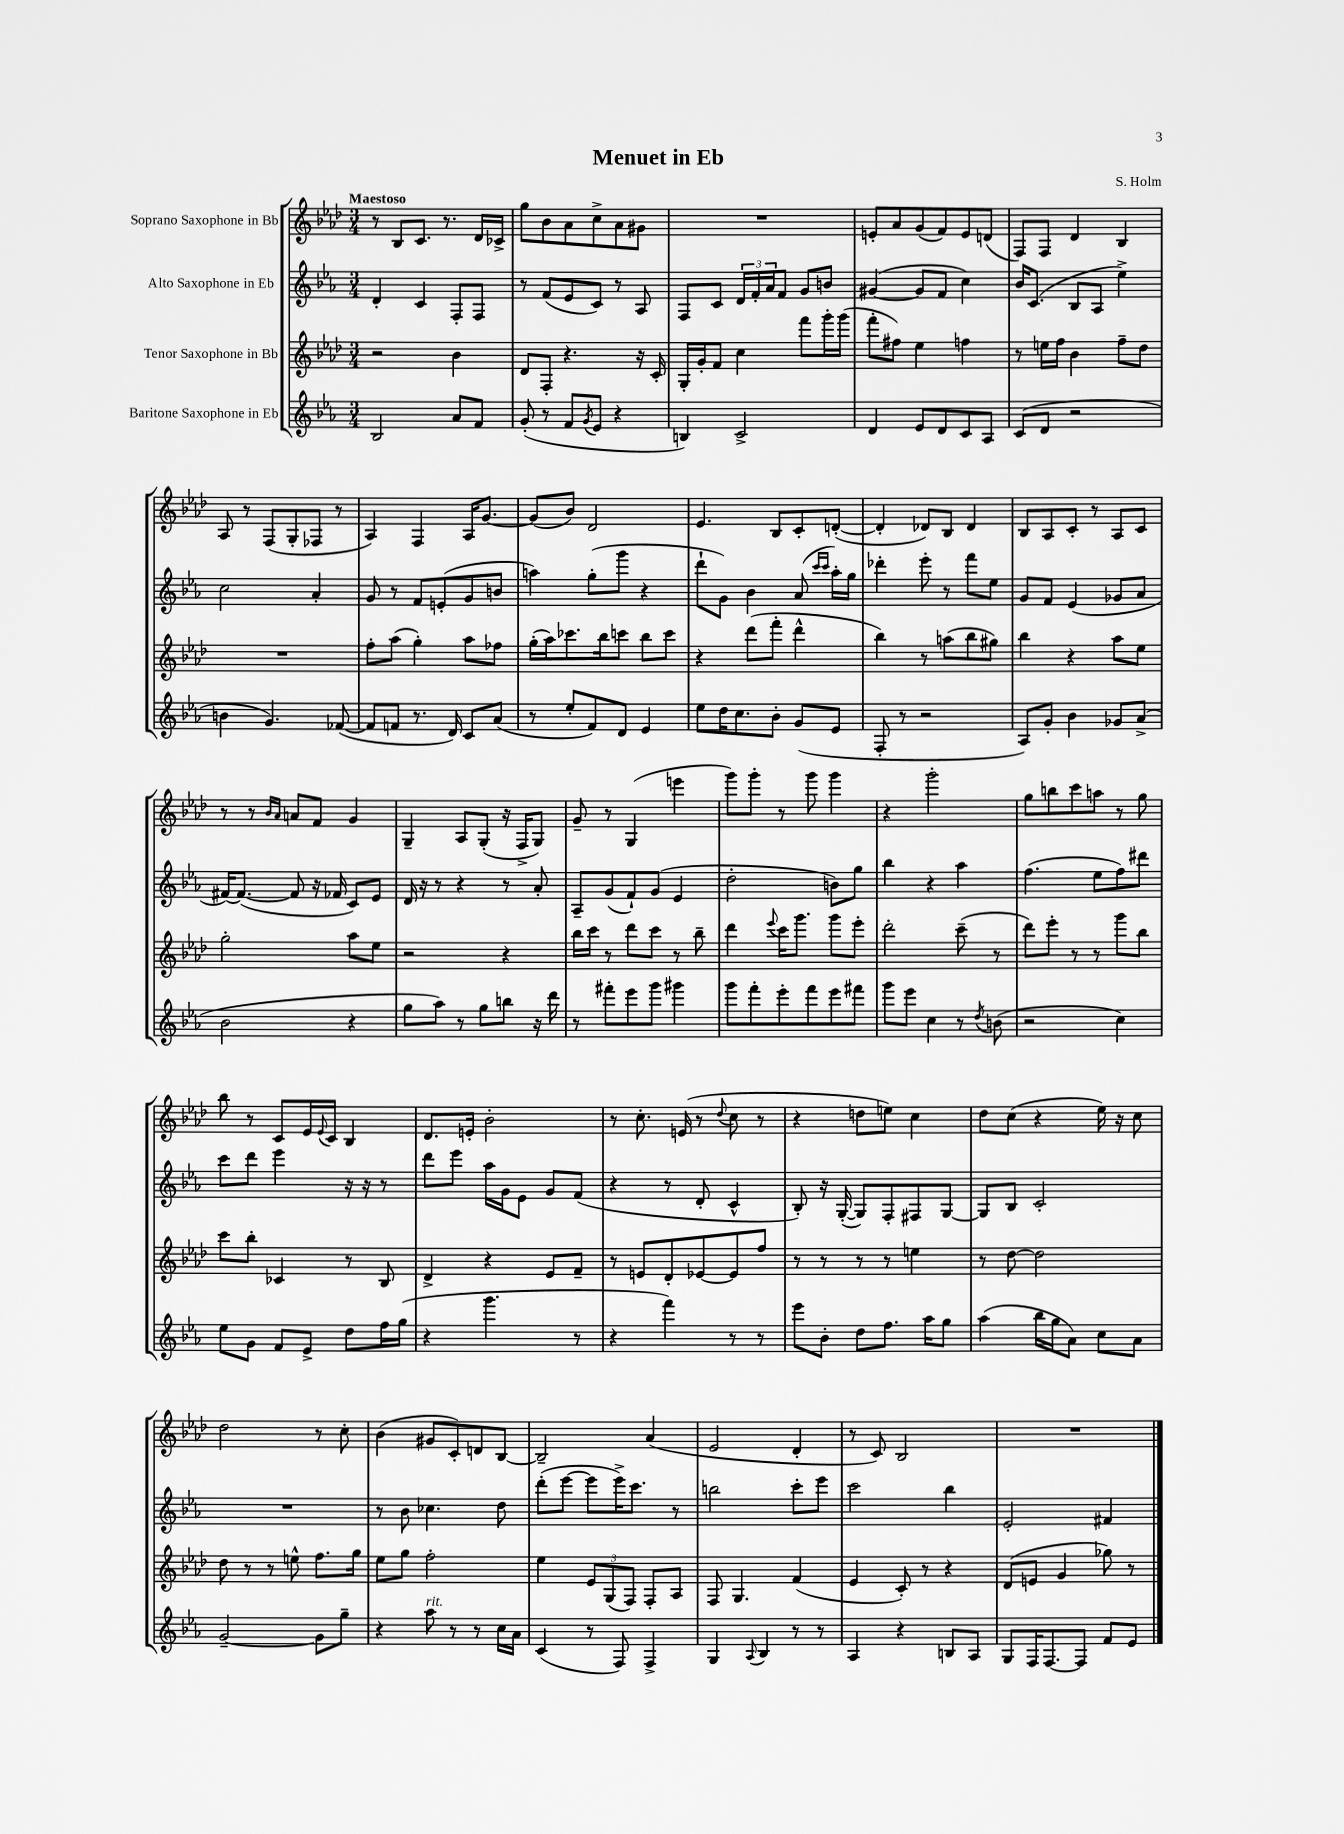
\header { title = "Menuet in Eb" composer = "S. Holm" }
<<
\new StaffGroup <<
\new Staff = "s0" \with { instrumentName = "Soprano Saxophone in Bb" } {
    \clef treble \key aes \major \numericTimeSignature \time 3/4 \tempo "Maestoso"
    r8 bes8 c'8. r8. des'16 ces'16-> |
    g''8 bes'8 aes'8 c''8-> aes'8 gis'8 |
    R2. |
    e'8-. aes'8 g'8( f'8) e'8 d'8( |
    f8) f8 des'4 bes4 |
    aes8 r8 f8( g8-. fes8 r8 |
    aes4) f4 aes16 g'8.~ |
    g'8( bes'8) des'2 |
    ees'4. bes8 c'8-. d'8~-.( |
    d'4-. des'8) bes8 des'4 |
    bes8 aes8 c'8-. r8 aes8 c'8 |
    r8 r8 \grace { bes'16 aes'16 } a'8 f'8 g'4 |
    g4-- aes8 g8-.( r16 f16-> g8) |
    g'8-- r8 g4( e'''4 |
    g'''8) g'''8-. r8 g'''8 g'''4 |
    r4 g'''2-. |
    g''8 b''8 c'''8 a''8 r8 g''8 |
    bes''8 r8 c'8 ees'16 \appoggiatura { ees'8 } c'16 bes4 |
    des'8. e'16-. bes'2-. |
    r8 c''8.-. e'16( r8 \appoggiatura { des''8 } c''8 r8 |
    r4 d''8 e''8) c''4 |
    des''8 c''8( r4 ees''16) r16 c''8 |
    des''2 r8 c''8-. |
    bes'4( gis'8 c'8-.) d'8 bes8~ |
    bes2-- aes'4( |
    ees'2 des'4-. |
    r8 c'8) bes2 |
    R2. \bar "|." |
}
\new Staff = "s1" \with { instrumentName = "Alto Saxophone in Eb" } {
    \clef treble \key ees \major \numericTimeSignature \time 3/4
    d'4-. c'4 f8-. f8 |
    r8 f'8( ees'8 c'8) r8 aes8 |
    f8 c'8 \tuplet 3/2 { d'16 f'16-. aes'16 } f'8 g'8 b'8 |
    gis'4~( gis'8 f'8 c''4) |
    bes'16 c'8.( bes8 aes8 ees''4->) |
    c''2 aes'4-. |
    g'8 r8 f'8 e'8-.( g'8 b'8 |
    a''4) g''8-.( g'''8 r4 |
    d'''8-! g'8) bes'4 aes'8( \grace { c'''16 c'''16 } aes''16-.) g''16 |
    des'''4-. ees'''8-. r8 f'''8 ees''8 |
    g'8 f'8 ees'4( ges'8 aes'8 |
    fis'16~) fis'8.~( fis'8 r16 fes'16 c'8) ees'8 |
    d'16 r16 r8 r4 r8 aes'8-. |
    aes8-- g'8( f'8-!) g'8( ees'4 |
    d''2-. b'8) g''8 |
    bes''4 r4 aes''4 |
    f''4.( ees''8 f''8) dis'''8 |
    c'''8 d'''8 ees'''4 r16 r16 r8 |
    d'''8 ees'''8 aes''16 g'16 ees'8 g'8 f'8( |
    r4 r8 d'8-. c'4-^ |
    bes8-.) r16 g16~-.( g8) f8-. fis8 g8~ |
    g8 bes8 c'2-. |
    R2. |
    r8 bes'8 ces''4. d''8 |
    d'''8-.( ees'''8~ ees'''8 ees'''16->) c'''8. r8 |
    b''2 c'''8-. ees'''8 |
    c'''2 bes''4 |
    ees'2-. fis'4 \bar "|." |
}
\new Staff = "s2" \with { instrumentName = "Tenor Saxophone in Bb" } {
    \clef treble \key aes \major \numericTimeSignature \time 3/4
    r2 bes'4 |
    des'8 f8-. r4. r16 c'16-. |
    g16-. g'16-. f'8 c''4 f'''8 g'''16-. g'''16( |
    f'''8-. fis''8) ees''4 f''4 |
    r8 e''16 f''16 bes'4 f''8-- des''8 |
    R2. |
    f''8-. aes''8( g''4-.) aes''8 fes''8 |
    g''16-.( aes''16) ces'''8. bes''16 c'''8 bes''8 c'''8 |
    r4 des'''8( f'''8-. des'''4-^ |
    bes''4) r8 a''8( bes''8 gis''8) |
    bes''4 r4 aes''8 ees''8 |
    g''2-. aes''8 ees''8 |
    r2 r4 |
    bes''16 c'''16 r8 des'''8 c'''8 r8 bes''8-- |
    des'''4 \appoggiatura { ees'''8 } c'''16 g'''8. g'''8 ees'''8-. |
    des'''2-. c'''8--( r8 |
    des'''8) ees'''8-. r8 r8 g'''8 bes''8 |
    c'''8 bes''8-. ces'4 r8 bes8 |
    des'4-> r4 ees'8 f'8-- |
    r8 e'8 des'8-. ees'8~ ees'8 f''8 |
    r8 r8 r8 r8 e''4 |
    r8 des''8~ des''2 |
    des''8 r8 r8 e''8-^ f''8. g''16 |
    ees''8 g''8 f''2-. |
    ees''4 \tuplet 3/2 { ees'8 g8( f8) } f8-. aes8 |
    f8 g4. f'4( |
    ees'4 c'8-.) r8 r4 |
    des'8( e'8 g'4 ges''8) r8 \bar "|." |
}
\new Staff = "s3" \with { instrumentName = "Baritone Saxophone in Eb" } {
    \clef treble \key ees \major \numericTimeSignature \time 3/4
    bes2 aes'8 f'8 |
    g'8-.( r8 f'8 \acciaccatura { g'8 } ees'8 r4 |
    b4) c'2-> |
    d'4 ees'8 d'8 c'8 aes8 |
    c'8( d'8 r2 |
    b'4 g'4.) fes'8~( |
    fes'8 f'8 r8. d'16) c'8 aes'8( |
    r8 ees''8-. f'8) d'8 ees'4 |
    ees''8 d''16 c''8. bes'8-. g'8( ees'8 |
    f8-. r8 r2 |
    aes8) g'8-. bes'4 ges'8 aes'8->( |
    bes'2 r4 |
    g''8 aes''8) r8 g''8 b''8 r16 d'''16 |
    r8 fis'''8-. ees'''8 g'''8 gis'''4 |
    g'''8 f'''8-. ees'''8-. f'''8 ees'''8 fis'''8 |
    g'''8 ees'''8 c''4 r8 \acciaccatura { d''8 } b'8( |
    r2 c''4) |
    ees''8 g'8 f'8 ees'8-> d''8 f''16 g''16( |
    r4 g'''4. r8 |
    r4 f'''4) r8 r8 |
    ees'''8 bes'8-. d''8 f''8. aes''16 g''8 |
    aes''4( bes''16 g''16 aes'8) c''8 aes'8 |
    g'2~-- g'8 g''8-- |
    r4 aes''8^\markup { \italic "rit." } r8 r8 c''16 aes'16 |
    c'4( r8 f8) f4-> |
    g4 \appoggiatura { aes8 } bes4 r8 r8 |
    aes4 r4 b8 aes8 |
    g8 f16 f8.~ f8 f'8 ees'8 \bar "|." |
}
>>
>>
\layout { \context { \Score \remove "Bar_number_engraver" } }
